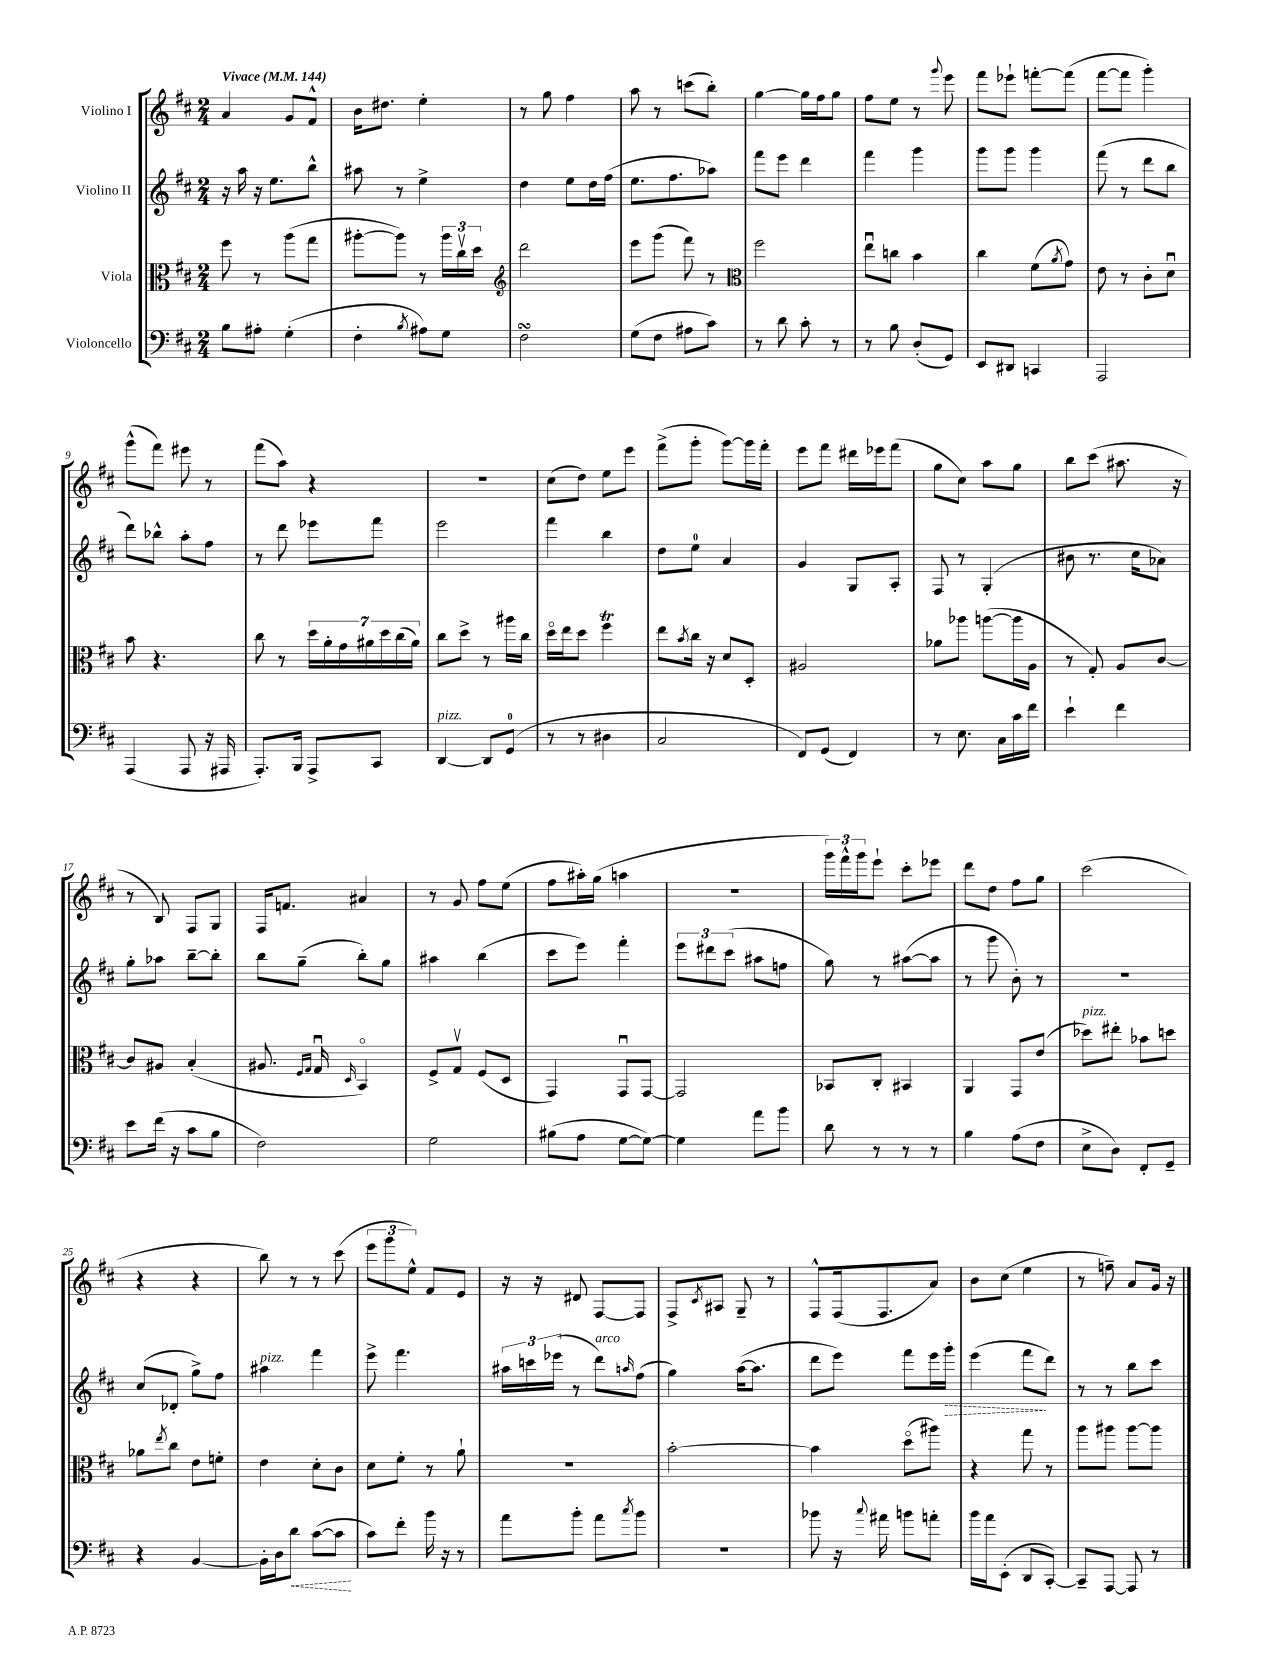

**kern	**kern	**kern	**kern
*staff4	*staff3	*staff2	*staff1
*clefF4	*clefC3	*clefG2	*clefG2
*k[f#c#]	*k[f#c#]	*k[f#c#]	*k[f#c#]
*M2/4	*M2/4	*M2/4	*M2/4
*MM144	*MM144	*MM144	*MM144
8B	8ff#	16r	4a
.	.	16aa	.
8A#'	8r	16r	.
.	.	8.ee	.
(4G'	(8aa	.	8g
.	8gg	8bb^^	8f#^^
=	=	=	=
4F#'	[8aa#'	8aa#	16b
.	.	.	8.dd#
.	8aa#])	8r	.
8qB	.	.	.
8A#)	8r	4ee^	4ee'
8G	24aa#	.	.
.	24cc#v	.	.
.	24dd	.	.
=	=	=	=
*	*clefG2	*	*
2F#	2ddd	4dd	8r
.	.	.	8gg
.	.	8ee	4ff#
.	.	16dd	.
.	.	(16ff#	.
=	=	=	=
(8G	8eee	8.ee	8aa
8F#	(8ggg	.	8r
.	.	8.ff#	.
8A#	8fff#)	.	(8ccc
8c#)	8r	8aa-)	8bb')
=	=	=	=
*	*clefC3	*	*
8r	2ff#	8fff#	[4gg
8d	.	8eee	.
8c#'	.	4ddd	16gg]
.	.	.	16ff#
8r	.	.	8gg
=	=	=	=
8r	8eeu	4fff#	8ff#
8B	8cc	.	8ee
(8D'	4b	4ggg	8r
.	.	.	8qqggg
8GG)	.	.	8eee
=	=	=	=
8EE	4cc#	8ggg	8fff#
8DD#	.	8ggg	8eee-`
4CC	(8f#	4ggg	[8fff'
.	8qa	.	.
.	8g)	.	(8fff]
=	=	=	=
2AAA	8e	(8fff#	[8fff#
.	8r	8r	8fff#]
.	8c#'	8ddd	4ggg')
.	8du	8bb	.
=	=	=	=
(4AAA	8b	8ddd)	(8ggg^^
.	4.r	8bb-^^	8fff#)
8AAA	.	8aa'	8eee#
16r	.	8ff#	8r
16AAA#	.	.	.
=	=	=	=
8.AAA')	8cc#	8r	(8fff#
.	8r	8ddd	8aa)
16BBB	.	.	.
8AAA^	28dd	8eee-	4r
.	28a'	.	.
.	28g	.	.
.	28a#	.	.
8CC#	.	8fff#	.
.	28dd	.	.
.	(28cc#	.	.
.	28a#)	.	.
=	=	=	=
[4DD	8cc#	2eee	2r
.	8dd^	.	.
8DD]	8r	.	.
(8GG	16aa#	.	.
.	16cc#	.	.
=	=	=	=
8r	16ddo	4fff#	(8cc#
.	16ee	.	.
8r	8dd	.	8dd)
4D#	4ff#	4bb	8ee
.	.	.	8eee
=	=	=	=
2C#	8ee	8dd	(8fff#^
.	8qb	.	.
.	16cc#	8ee	8ggg'
.	16r	.	.
.	8d	4a	[8ggg)
.	8D'	.	16ggg]
.	.	.	16fff#'
=	=	=	=
8FF#)	2A#	4g	8eee
(8GG	.	.	8fff#
4FF#)	.	8G	16ddd#
.	.	.	16eee-
.	.	8A'	(8fff#
=	=	=	=
8r	8a-	8F#	8gg
8.E	8aa-	8r	8cc#)
.	([8aa	(4G'	8aa
16C#	.	.	.
16c#	16aa]	.	8gg
16f#	16A	.	.
=	=	=	=
4e`	8r	8b#	8bb
.	8G')	8.r	(8ccc#
4f#	8A	.	8.aa#
.	.	16cc#	.
.	[8c#	8a-)	.
.	.	.	16r
=	=	=	=
8e	8c#]	8gg'	8r
(16f#	8A#	8aa-	8B)
16r	.	.	.
8c#	(4B'	[8bb~	8F#
8B	.	8bb']	8G
=	=	=	=
2F#)	8.A#	8bb	16F#
.	.	.	8.f
.	.	(8gg~	.
.	16qqF#	.	.
.	16qqG	.	.
.	16Gu	.	.
.	16qqD	.	.
.	4BBo)	8bb')	4a#
.	.	8gg	.
=	=	=	=
2G	8F#^	4aa#	8r
.	8Gv	.	8g
.	(8F#	(4bb	8ff#
.	8D	.	(8ee
=	=	=	=
(8B#	4GG)	8ccc#	8ff#
8A	.	8eee)	16aa#')
.	.	.	(16gg
[8G	8GGu	4fff#'	4aa
8G_)	[8GG	.	.
=	=	=	=
4G]	2GG]	12eee	2r
.	.	12ddd#	.
.	.	(12ccc#	.
8a	.	8aa#	.
8b	.	8ff	.
=	=	=	=
8d	8BB-	8gg)	24ggg)
.	.	.	24fff#^^
.	.	.	24ggg
8r	8C#'	8r	8eee`
8r	4BB#	([8aa#	8ccc#'
8r	.	8aa#]	8eee-
=	=	=	=
4B	4AA	8r	8ddd
.	.	8ggg	8dd
(8A	8GG	8b')	8ff#
8F#	(8e	8r	8gg
=	=	=	=
8E^	8dd-)	2r	(2ccc#
8D)	8ee#'	.	.
8FF#'	8b-	.	.
8GG~	8dd	.	.
=	=	=	=
4r	8a-	(8cc#	4r
.	8qee	.	.
.	8cc#	8d-'	.
[4BB	8e	8gg^)	4r
.	8f'	8ff#	.
=	=	=	=
16BB']	4e	4aa#	8bb)
16D	.	.	.
8d	.	.	8r
([8c#	8d'	4fff#	8r
8c#]	8c#	.	(8ccc#
=	=	=	=
8c#)	8d	8eee^	12eee
.	.	.	12ggg
8f#'	8f#'	4.fff#	.
.	.	.	12ee^^)
16b	8r	.	8f#
16r	.	.	.
8r	8a`	.	8e
=	=	=	=
8a	2r	24aa#	16r
.	.	24ccc	.
.	.	.	16r
.	.	(24eee-	.
8b'	.	8r	8d#
8a	.	8ddd)	[8F#
8qcc#	.	16qqaa	.
8b	.	(8ff#	8F#]
=	=	=	=
2r	[2b'	4gg)	8F#^
.	.	.	8qc#
.	.	.	8A#
.	.	([16aa	8G~
.	.	8.aa]	.
.	.	.	8r
=	=	=	=
8b-	4b]	8ddd	8F#^^
16r	.	8eee)	(16F#
8qqcc#	.	.	.
16a#	.	.	8.F#
8b	(8ddo	8fff#	.
8a'	8aa#)	16eee	8a)
.	.	16ggg'	.
=	=	=	=
16b	4r	(4eee	8b
16a	.	.	.
(8EE'	.	.	(8cc#
8DD	8gg	8fff#	4ee
[8CC#')	8r	8ddd)	.
=	=	=	=
8CC#~]	8aa	8r	8r
[8AAA	8aa#	8r	8ff~)
8AAA]	[8aa#	8bb	8a
8r	8aa#]	8ccc#	16g
.	.	.	16r
==	==	==	==
*-	*-	*-	*-
